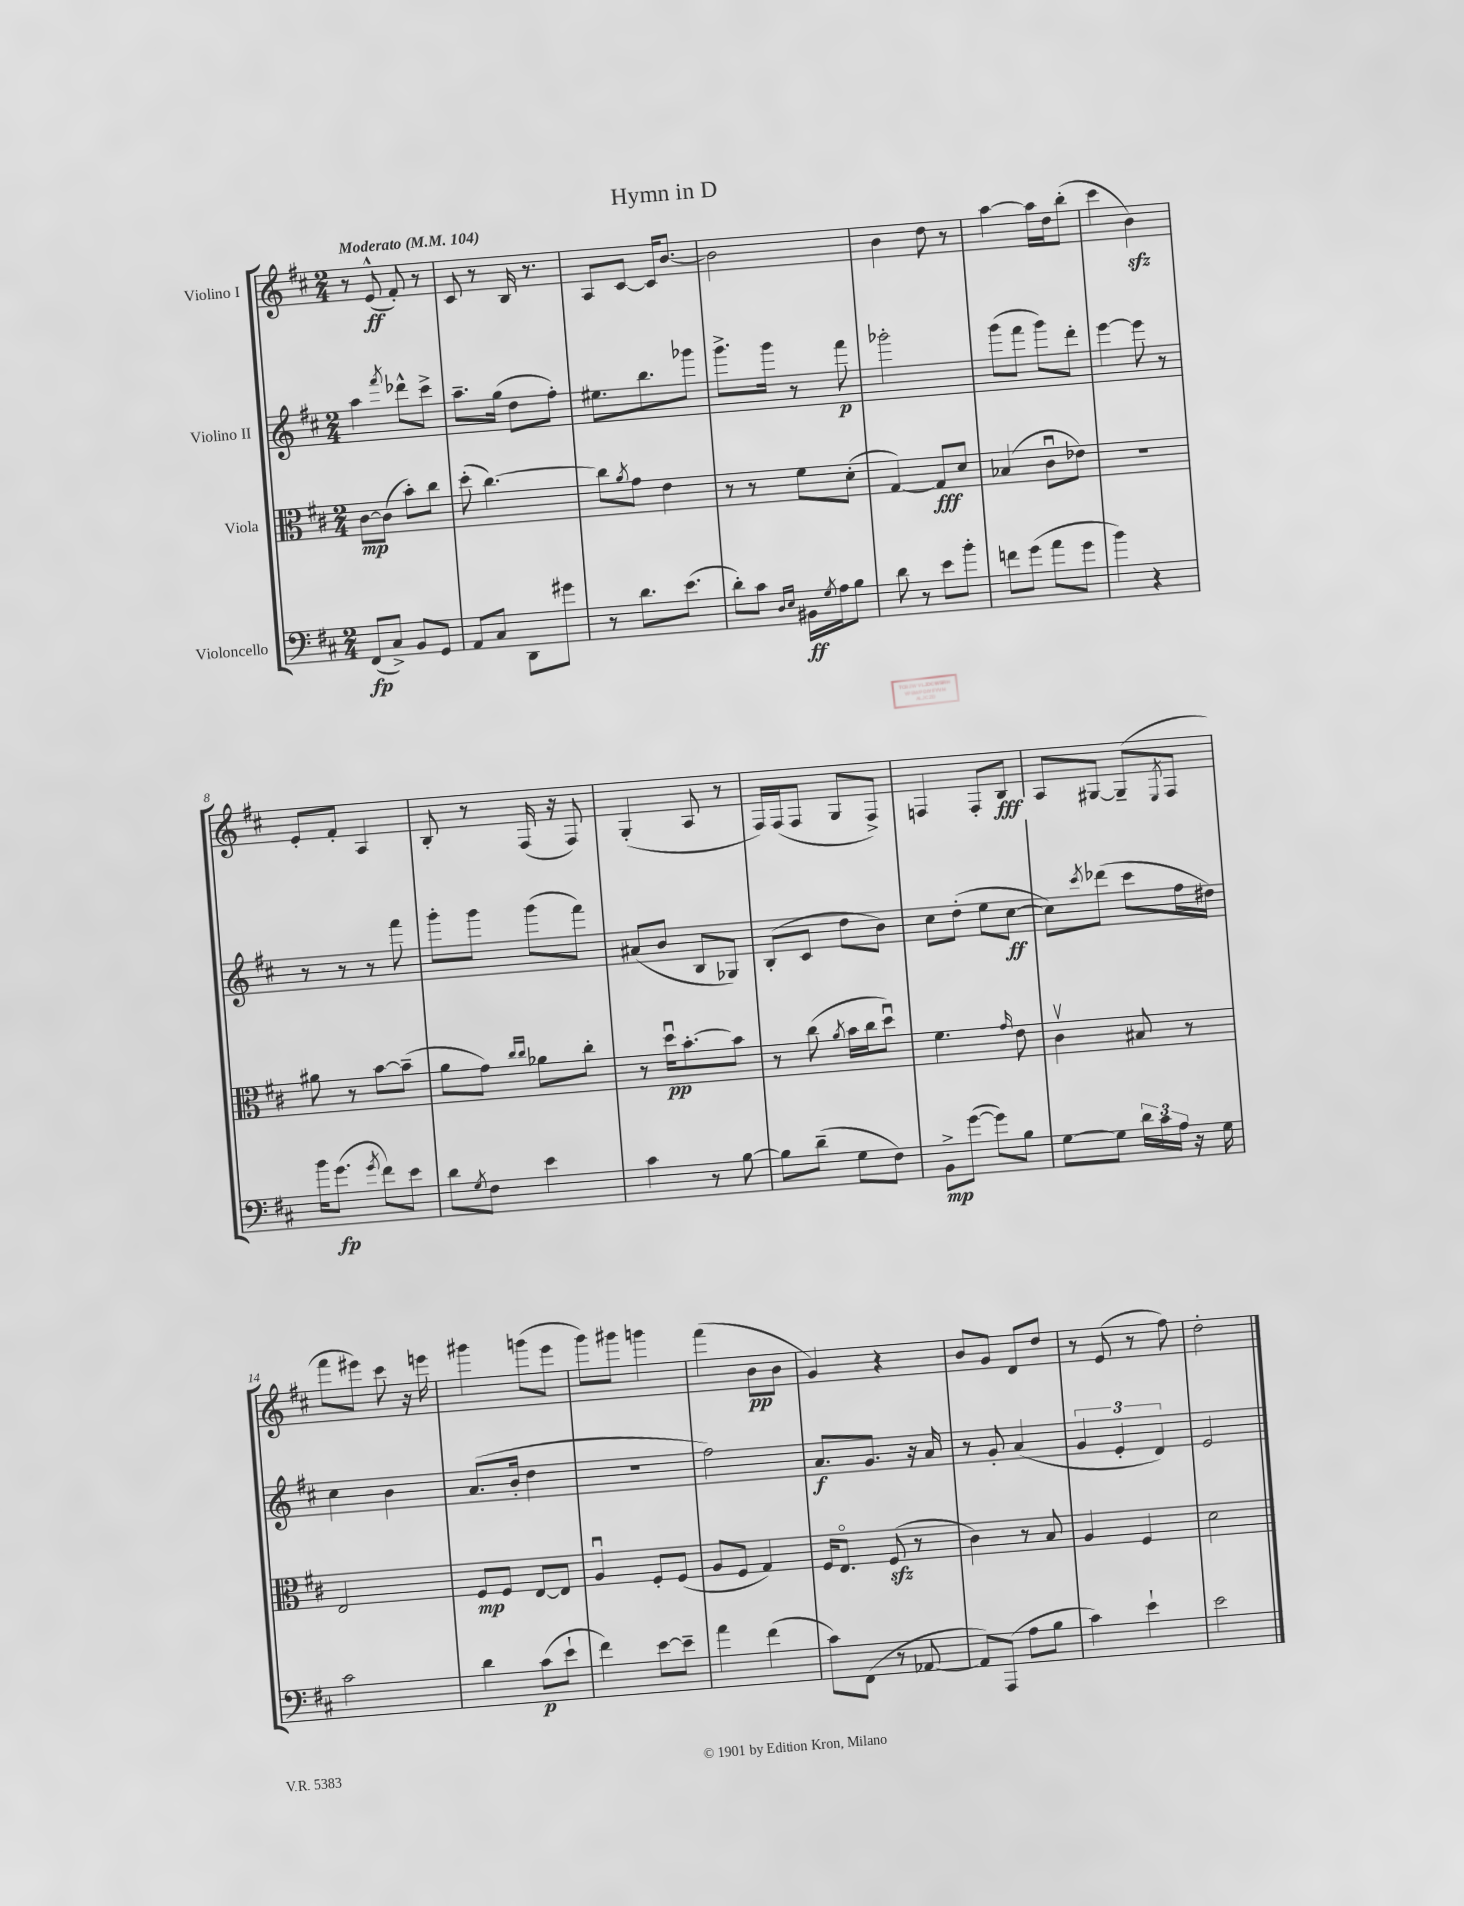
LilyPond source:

\header { title = "Hymn in D" }
<<
\new StaffGroup <<
\new Staff = "s0" \with { instrumentName = "Violino I" } {
    \clef treble \key d \major \numericTimeSignature \time 2/4 \tempo "Moderato" 4 = 104
    r8 e'8-^\ff( fis'8-.) r8 |
    cis'8 r8 b16 r8. |
    a8 cis'8~ cis'16 b'8.~ |
    b'2 |
    b'4 d''8 r8 |
    a''4~ a''16 d''16 b''8-.( |
    cis'''4 b'4\sfz) |
    e'8-. fis'8-. a4 |
    b8-. r8 fis16( r16 fis8) |
    g4-.( a8 r8 |
    fis16) fis16( fis8 g8 fis8->) |
    f4 f8-. b8\fff |
    a8 gis8~ gis8--( \acciaccatura { e8 } fis8 |
    fis'''8 eis'''8) cis'''8 r16 e'''16 |
    gis'''4 g'''8( e'''8 |
    g'''8) gis'''8 g'''4 |
    fis'''4( b'8\pp b'8 |
    g'4) r4 |
    b'8 g'8 d'8 d''8 |
    r8 e'8( r8 fis''8) |
    d''2-. \bar "|." |
}
\new Staff = "s1" \with { instrumentName = "Violino II" } {
    \clef treble \key d \major \numericTimeSignature \time 2/4
    a''4 \acciaccatura { fis'''8 } des'''8-^ cis'''8-> |
    a''8.-- g''16( d''8 fis''8-.) |
    eis''8. b''8. ges'''8 |
    g'''8.-> g'''16 r8 fis'''8\p |
    ges'''2-. |
    g'''8( fis'''8 g'''8) d'''8-. |
    e'''4~ e'''8 r8 |
    r8 r8 r8 fis'''8 |
    g'''8-. g'''8 g'''8( fis'''8) |
    ais'8( b'8 b8 ges8) |
    b8-.( cis'8 d''8 b'8) |
    cis''8 d''8-.( e''8 cis''8~\ff |
    cis''8) \acciaccatura { cis'''8 } des'''8( cis'''8 fis''16 dis''16) |
    cis''4 b'4 |
    a'8.( b'16-. d''4 |
    r2 |
    fis''2) |
    a'8.\f g'8. r16 a'16 |
    r8 g'8-. a'4( |
    \tuplet 3/2 { g'4 e'4-. d'4) } |
    e'2 \bar "|." |
}
\new Staff = "s2" \with { instrumentName = "Viola" } {
    \clef alto \key d \major \numericTimeSignature \time 2/4
    cis'8~\mp cis'8( b'8-.) cis''8 |
    d''8-.( cis''4.~) |
    cis''8 \acciaccatura { a'8 } g'8 e'4 |
    r8 r8 fis'8 d'8-.( |
    g4~) g8\fff d'8 |
    bes4( cis'8\downbow ees'8) |
    r2 |
    ais'8 r8 b'8~ b'8--( |
    a'8 g'8) \grace { cis''16 cis''16 } aes'8 cis''8-. |
    r8 d''16\downbow\pp b'8.~-. b'8 |
    r8 cis''8( \acciaccatura { a'8 } b'16 cis''16 d''8\downbow) |
    fis'4. \grace { g'16 } e'8 |
    cis'4\upbow bis8 r8 |
    e2 |
    fis8\mp fis8 e8~ e8 |
    a4\downbow fis8-. fis8( |
    a8 fis8 g4) |
    fis16 e8.\flageolet fis8\sfz( r8 |
    cis'4) r8 b8 |
    a4 fis4 |
    d'2 \bar "|." |
}
\new Staff = "s3" \with { instrumentName = "Violoncello" } {
    \clef bass \key d \major \numericTimeSignature \time 2/4
    fis,8\fp( cis8->) b,8 g,8 |
    a,8 cis8 d,8 gis'8 |
    r8 d'8. e'8.( |
    d'8-.) cis'8 \grace { d16 e16 } bis,16\ff \acciaccatura { g8 } a16 b8 |
    d'8 r8 e'8 b'8-. |
    f'8 g'8( a'8 g'8 |
    b'4) r4 |
    b'16 g'8.\fp( \acciaccatura { g'8 } fis'8) e'8 |
    d'8 \acciaccatura { g8 } fis8 e'4 |
    cis'4 r8 b8~ |
    b8 d'8--( g8 fis8) |
    b,8->\mp g'8~( g'8) b8 |
    g8~ g8 \tuplet 3/2 { d'16 cis'16 a16 } r16 g16 |
    cis'2 |
    d'4 cis'8\p( e'8-! |
    fis'4) e'8~ e'8-- |
    a'4 fis'4( |
    cis'8) fis,8( r8 aes,8~ |
    aes,8) a,,8( a8 b8 |
    cis'4) e'4-! |
    e'2 \bar "|." |
}
>>
>>
